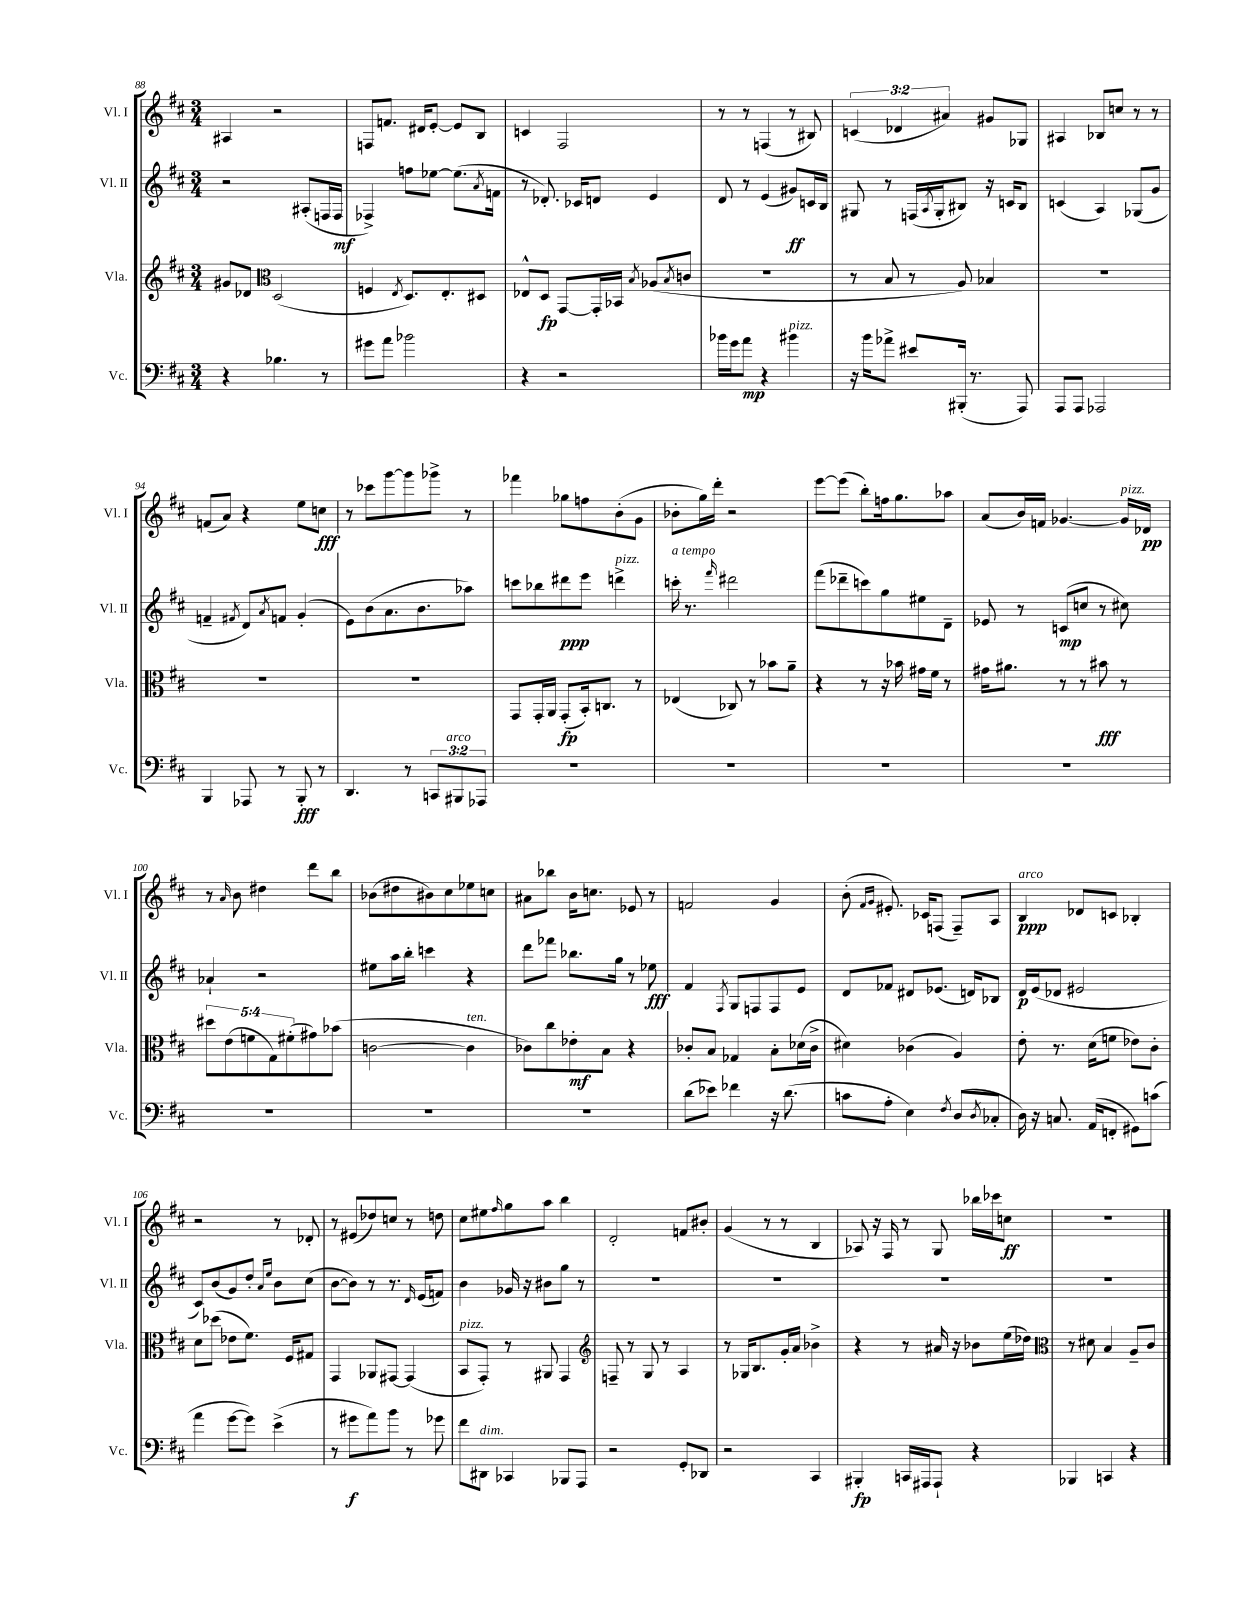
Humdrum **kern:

**kern	**kern	**kern	**kern
*staff4	*staff3	*staff2	*staff1
*clefF4	*clefG2	*clefG2	*clefG2
*k[f#c#]	*k[f#c#]	*k[f#c#]	*k[f#c#]
*M3/4	*M3/4	*M3/4	*M3/4
4r	8g#	2r	4A#
.	8d-	.	.
*	*clefC3	*	*
4.B-	(2D	.	2r
.	.	(8A#'	.
8r	.	16F	.
.	.	16F	.
=	=	=	=
8g#	4F	4F-^)	8F
8a	.	.	8.f
.	8qE	.	.
2b-	8.D)	8ff	.
.	.	.	16d#
.	.	[8ee-	[8e'
.	8.E'	.	.
.	.	(8.ee-]	8e]
.	8D#	.	8B
.	.	8qa	.
.	.	16f	.
=	=	=	=
4r	8E-^^	8r	4c
.	8D	8.d-')	.
2r	[8GG	.	2F#
.	.	16c-	.
.	16GG']	8d	.
.	16BB-	.	.
.	8qB	.	.
.	(8A-	4e	.
.	8qB	.	.
.	8c	.	.
=	=	=	=
16b-	2.r	8d	8r
16g	.	.	.
8a	.	8r	8r
4r	.	(4e	(4F
4b#	.	8g#)	8r
.	.	16c	8B#)
.	.	16B	.
=	=	=	=
16r	8r	8G#	(6c
16b	.	.	.
8a-^	8B	8r	.
.	.	.	6d-
8e#	8r	(16F	.
.	.	8qA	.
.	.	16G#'	.
.	.	.	6a#)
(16BBB#'	8A)	8B#)	.
8.r	.	.	.
.	4B-	16r	8g#
.	.	16c	.
8AAA)	.	8B#	8G-
=	=	=	=
8AAA	2.r	(4c	4A#
8AAA	.	.	.
2AAA-	.	4A)	8B-
.	.	.	8cc
.	.	(8G-	8r
.	.	8g	8r
=	=	=	=
4BBB	2.r	4f~	(8f
.	.	.	8a)
.	.	8qf#	.
8AAA-	.	8d)	4r
.	.	8qa	.
8r	.	8f	.
8BBB'	.	(4g'	8ee
8r	.	.	8cc
=	=	=	=
4.DD	2.r	8e)	8r
.	.	(8b	8ccc-
.	.	8.a	[8ggg
8r	.	.	8ggg]
.	.	8.b	.
12CC	.	.	8ggg-^
12BBB#	.	.	.
.	.	8aa-)	8r
12AAA-	.	.	.
=	=	=	=
2.r	8GG	8ccc	4fff-
.	16GG'	8bb-	.
.	16AA	.	.
.	(8GG'	8ddd#	8gg-
.	16BB')	8eee	8ff
.	8.C	.	.
.	.	4ddd^	(8b'
.	8r	.	8g
=	=	=	=
2.r	(4E-	16ccc'	8b-'
.	.	8.r	.
.	.	.	16gg)
.	.	.	16ddd'
.	.	16qqfff#	.
.	8C-)	2ddd#	2r
.	8r	.	.
.	8b-	.	.
.	8a~	.	.
=	=	=	=
2.r	4r	(8fff#	[8eee
.	.	8ddd-~	(8eee]
.	8r	8ccc)	8bb')
.	16r	8gg	16ff
.	16b-	.	8.gg
.	16g#	8ee#	.
.	16f#	.	.
.	8r	8d~	8aa-
=	=	=	=
2.r	16g#	8e-	(8a
.	8.a#	.	.
.	.	8r	16b)
.	.	.	16f
.	8r	(8c	[4.g-
.	8r	8cc	.
.	8b#	8r	.
.	8r	8cc#)	16g-]
.	.	.	16d-
=	=	=	=
2.r	10dd#	4a-`	8r
.	(10e	.	.
.	.	.	16qqa
.	.	.	8b
.	10f	.	.
.	.	2r	4dd#
.	10G)	.	.
.	(10f#'	.	.
.	8g#)	.	8ddd
.	(8b-	.	8bb
=	=	=	=
2.r	[2c	8ee#	(8b-
.	.	16aa	8dd#
.	.	16bb'	.
.	.	4ccc	8b#)
.	.	.	8cc#
.	4c]	4r	8ee-
.	.	.	8cc
=	=	=	=
2.r	8c-)	8ddd	8a#
.	8cc#	8fff-	8bb-
.	8e-'	8.bb-	16b
.	.	.	8.cc
.	8B	.	.
.	.	16gg	.
.	4r	8r	8e-
.	.	8ee-	8r
=	=	=	=
(8d	8c-'	4f#	2f
8e-)	8B	.	.
.	.	8qF#	.
4f-	4G-	8G	.
.	.	8F	.
16r	8B'	8F	4g
(8.d	.	.	.
.	(16d-	8e	.
.	16c-^	.	.
=	=	=	=
8c	4d#)	8d	(8b'
.	.	.	16qqf#
.	.	.	16qqg
8A'	.	8f-	8.e#')
4E)	(4c-	8d#	.
.	.	.	16c-
.	.	(8.e-	(8F
8qF#	.	.	.
(8D	4A)	.	8F~)
.	.	16d)	.
8qD	.	.	.
8C-'	.	8B-	8A
=	=	=	=
16D)	8e'	16d	4B
16r	.	(16e	.
8.C	8.r	8d-	.
.	.	2e#	8d-
(16AA	(16d	.	.
8FF'	8f	.	8c
8GG#)	8e-)	.	4B-'
(8c	8c#'	.	.
=	=	=	=
4a	8d	8c#)	2r
.	(8dd-	(8b	.
[8g	8e-	8g)	.
8g])	8.f#)	8dd'	.
.	.	16qqa	.
.	.	16qqee	.
(4e^	.	8b	8r
.	16F#	.	.
.	8G#	(8cc#	8d-'
=	=	=	=
8r	4GG	[8b	8r
8g#	.	8b])	(8e#
8a)	8AA-	8r	8dd-)
8b	[8GG#	8.r	8cc
8r	(4GG#]	.	8r
.	.	16qqd	.
.	.	(16e	.
8g-	.	8f)	8dd
=	=	=	=
8f#	8BB	4b	8cc#
8DD#	8GG')	.	8ee#
.	.	.	16qqff#
4CC-	8r	16g-	8gg
.	.	16r	.
.	8AA#	8b#	8aa
8BBB-	4GG	8gg	4bb
8AAA	.	8r	.
=	=	=	=
*	*clefG2	*	*
2r	8F~	2.r	2d'
.	8r	.	.
.	8G	.	.
.	8r	.	.
8GG'	4A	.	8f
8DD-	.	.	8b#'
=	=	=	=
2r	8r	2.r	(4g
.	16G-	.	.
.	8.B	.	.
.	.	.	8r
.	16g'	.	8r
.	16a	.	.
4CC#	4b-^	.	4B
=	=	=	=
4BBB#'	4r	2.r	8A-)
.	.	.	16r
.	.	.	16F#
16CC	8r	.	8r
16AAA#	.	.	.
8AAA#`	16a#	.	8G
.	16r	.	.
4r	8b-	.	16bb-
.	.	.	16ccc-
.	(16ee	.	8cc
.	16dd-)	.	.
=	=	=	=
*	*clefC3	*	*
4BBB-	8r	2.r	2.r
.	8d#	.	.
4CC	4B	.	.
4r	8A~	.	.
.	8c#	.	.
==	==	==	==
*-	*-	*-	*-
